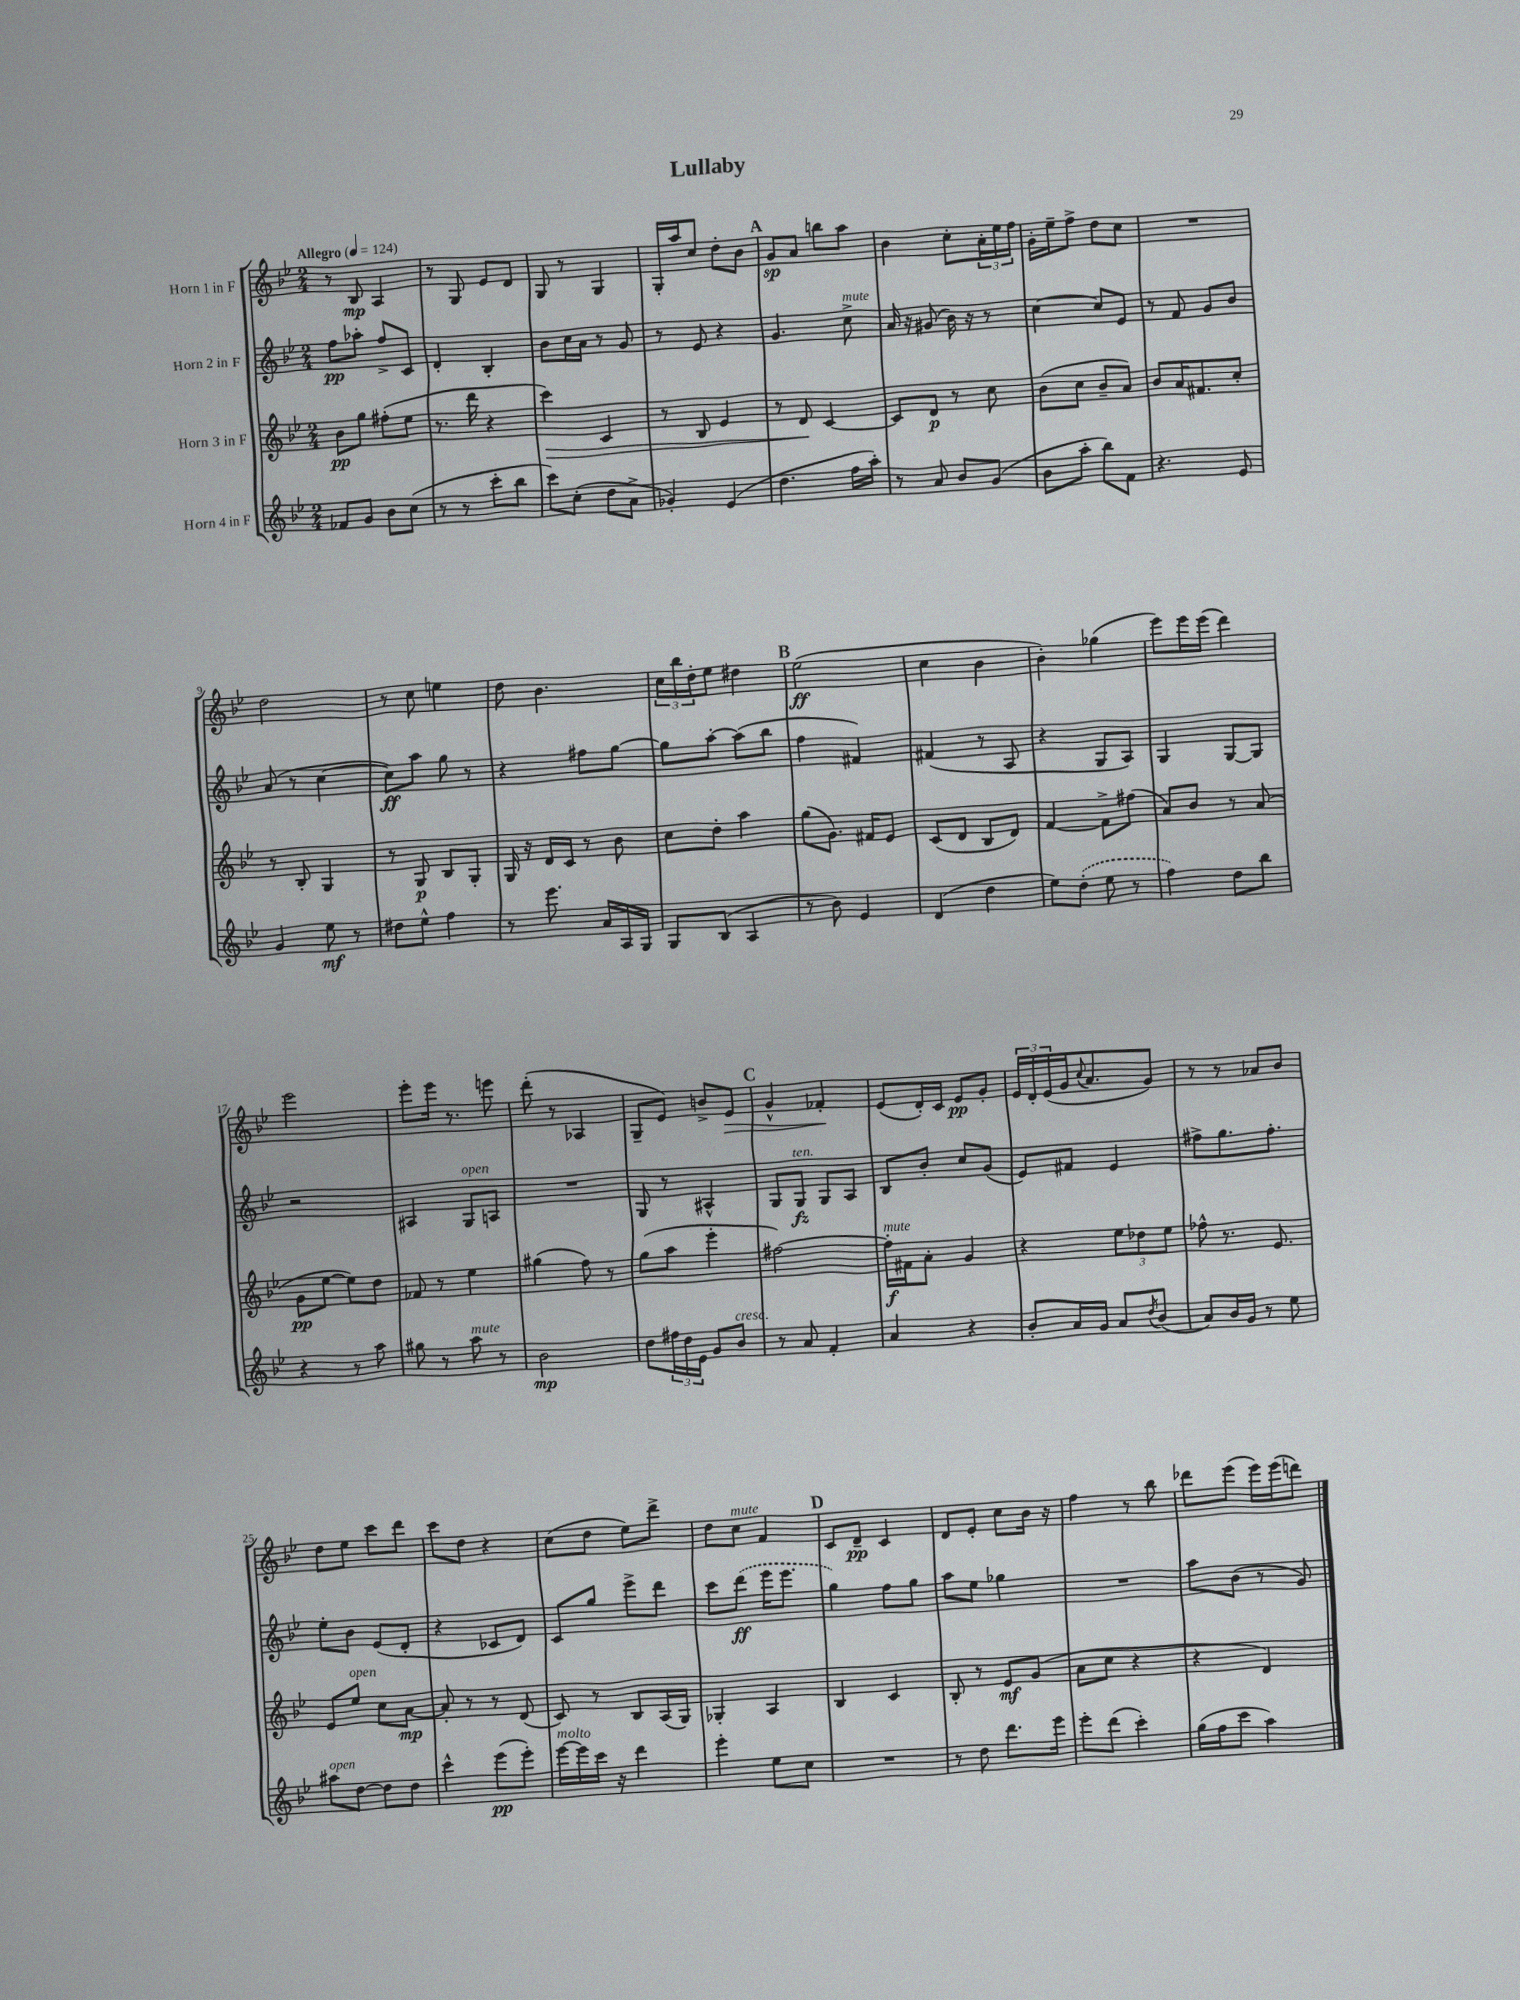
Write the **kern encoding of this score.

**kern	**kern	**kern	**kern
*staff4	*staff3	*staff2	*staff1
*clefG2	*clefG2	*clefG2	*clefG2
*k[b-e-]	*k[b-e-]	*k[b-e-]	*k[b-e-]
*M2/4	*M2/4	*M2/4	*M2/4
*MM124	*MM124	*MM124	*MM124
8f-	8b-	8ff	8r
8g	8gg	8aa-'	8B-
8b-	(8ff#'	8ff^	4A
(8cc	8ee-	8c	.
=	=	=	=
8r	8.r	4d'	8r
8r	.	.	8G
.	16ddd	.	.
8ccc'	4r	4B-'	8e-
8bb-	.	.	8d
=	=	=	=
8ccc)	4ccc)	8b-	8G
(8cc'	.	16cc	8r
.	.	16a	.
8dd	4c	8r	4G
8a^	.	8g	.
=	=	=	=
4g-')	8r	8r	16G'
.	.	.	16aa
.	8B-	8e-	8cc
(4e-	4e-	4r	8dd'
.	.	.	8b-
=	=	=	=
4.dd	8r	4.g	8g
.	8d	.	8a
.	[4c	.	8bb
16ff	.	8cc^	8aa
16aa')	.	.	.
=	=	=	=
8r	8c]	16a	4b-
.	.	16r	.
8a	8d	(8g#	.
8b-	8r	16b-)	8cc'
.	.	16r	.
(8g	8cc	8r	24a'
.	.	.	24ee-
.	.	.	24ff
=	=	=	=
8b-	(8b-	[4cc	16g'
.	.	.	16ee-~
8aa'	8cc	.	8ff^
8bb-)	8b-~	8cc]	8dd
8f	8a)	8e-	8cc
=	=	=	=
4.r	8b-	8r	2r
.	16a	8f	.
.	8.f#	.	.
.	.	8g	.
8e-	8cc'	8b-	.
=	=	=	=
4g	8r	(8a	2dd
.	8B-'	8r	.
8ee-	4G	[4cc	.
8r	.	.	.
=	=	=	=
8dd#	8r	8cc])	8r
8ee-^^	8G	8aa	8cc
4ff	8B-	8gg	4ee
.	8G'	8r	.
=	=	=	=
8r	16G	4r	8dd
.	16r	.	.
8.eee-	16d	.	4.b-
.	16c	.	.
.	8r	8ff#	.
16a	.	.	.
16A	8b-	[8gg	.
16G	.	.	.
=	=	=	=
8G	8cc	8gg]	24cc
.	.	.	24bb-
.	.	.	24dd'
(8B-	8dd'	[8aa'	8ee-
4A	4aa	(8aa]	4dd#
.	.	8bb-	.
=	=	=	=
8r	(8gg	4ff	(2ee-
8b-)	8.g)	.	.
4e-	.	4f#)	.
.	16f#	.	.
.	8e-	.	.
=	=	=	=
(4d	(8c	(4f#	4cc
.	8d	.	.
4dd	8B-	8r	4b-
.	8d)	8A	.
=	=	=	=
8ee-)	[4f	4r	4b-')
(8dd'	.	.	.
8ee-	8f^]	8G	(4gg-
8r	(8ff#	8A)	.
=	=	=	=
4ff)	8a)	4G	8eee-)
.	8b-	.	16eee-
.	.	.	(16eee-
8dd	8r	[8G	4ddd)
8bb-	(8a	8G]	.
=	=	=	=
4r	8g	2r	2eee-
.	[8ee-	.	.
8r	8ee-])	.	.
8aa	8dd	.	.
=	=	=	=
8gg#	8f-	4A#	8eee-'
8r	8r	.	16eee-
.	.	.	8.r
8aa	4ee-	8G	.
8r	.	8A	8eee
=	=	=	=
2b-	(4gg#	2r	(8ddd'
.	.	.	8r
.	8ff)	.	4A-
.	8r	.	.
=	=	=	=
8dd	(8gg	8G	8G~
24ff#	8aa	8r	8e-)
24dd	.	.	.
24e-	.	.	.
8g	4eee-'	4A#^^	8b^
8b-	.	.	8e-
=	=	=	=
8r	[2ff#)	8G	4g^^
8a	.	8G	.
4f'	.	8G	4f-'
.	.	8A	.
=	=	=	=
4a	16ff#']	8B-	(8e-
.	16f#	.	.
.	8a'	8b-'	16d')
.	.	.	16c
4r	4g	8cc	8e-
.	.	(8g	8g'
=	=	=	=
8b-'	4r	8e-)	24e-
.	.	.	24d'
.	.	.	(24e-
16a	.	8f#	16g
.	.	.	8qqcc
16g	.	.	8.a
8a	12ee-	4e-	.
.	12dd-	.	.
8qdd	.	.	.
(8b-	.	.	8g)
.	12ee-	.	.
=	=	=	=
8a)	8ff-^^	8ff#^	8r
16b-	8.r	8.gg	8r
16g	.	.	.
8r	.	.	8a-
.	8.e-	8.ff#'	.
8ee-	.	.	8b-
=	=	=	=
8aa#	8e-	8ee-'	8dd
[8dd	8ee-	8b-	8ee-
8dd]	8cc	(8e-	8ccc
8dd	[8a	8d'	8ddd
=	=	=	=
4ccc^^	8a']	4r	8ccc
.	8r	.	8dd
(8eee-	8r	8c-	4r
8eee-')	(8d	8d)	.
=	=	=	=
[16eee-	8c)	8c	(8cc
16eee-]	.	.	.
16ccc	8r	8gg	8dd
16r	.	.	.
4ddd	8B-	8eee-^	8ee-)
.	(16A	8ddd	8ddd^
.	16G)	.	.
=	=	=	=
4eee-'	4G-'	8ccc	8dd
.	.	(8ddd	8cc
8ee-	4A	16eee-	4f
.	.	8.eee-	.
8cc	.	.	.
=	=	=	=
2r	4B-	4gg)	8c
.	.	.	8d~
.	4c	8ff	4c
.	.	8gg	.
=	=	=	=
8r	8B-'	8aa	8d
8dd	8r	8ee-	8e-'
8.ddd	8e-	4gg-	8cc
.	(8g	.	16b-
16eee-	.	.	16r
=	=	=	=
8eee-'	8a	2r	4ff
(8ddd	8cc	.	.
4ccc')	4r	.	8r
.	.	.	8bb-
=	=	=	=
(16gg	4r	8aa	8ddd-
16ff	.	.	.
8ccc	.	(8b-	(8eee-
4aa)	4d)	8r	16eee-)
.	.	.	(16eee-
.	.	8g)	8ddd)
==	==	==	==
*-	*-	*-	*-
